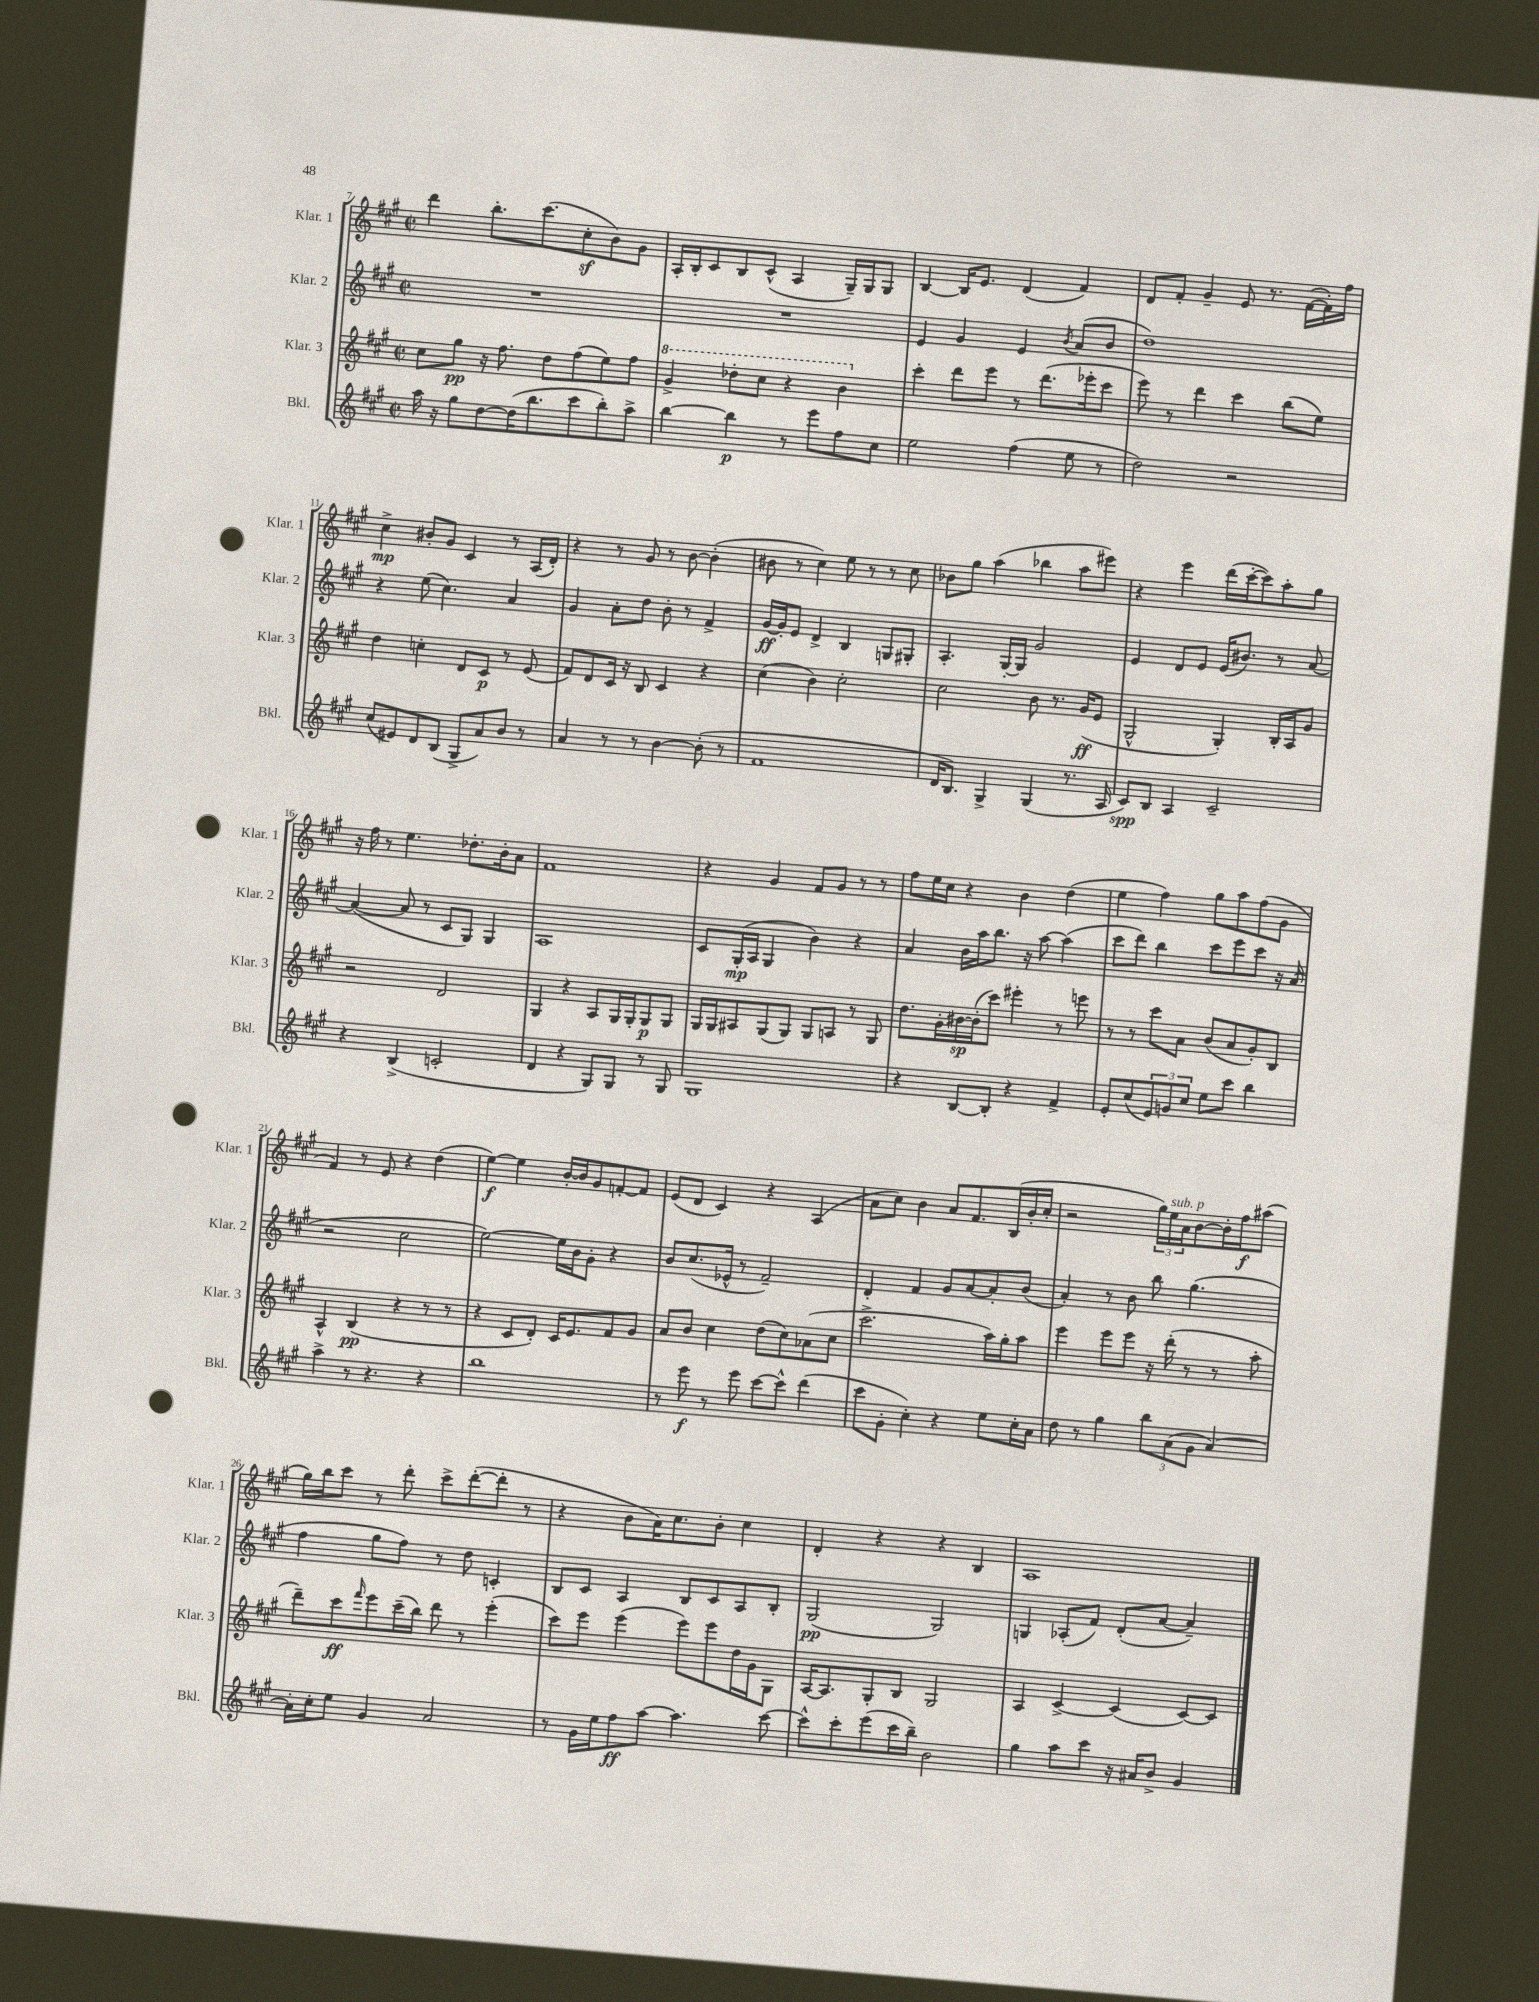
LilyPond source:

<<
\new StaffGroup <<
\new Staff = "s0" \with { instrumentName = "Klar. 1" shortInstrumentName = "Klar. 1" } {
    \clef treble \key a \major \defaultTimeSignature \time 2/2
    d'''4 b''8.-. cis'''8.( cis''8-.\sf b'8) gis'8 |
    a16-. b16-. cis'8 b8 cis'8-^( a4 gis16--) gis16 gis8 |
    b4~ b16 e'8. d'4( fis'4) |
    d'8 fis'8-. gis'4-- e'8 r8. fis'16~( fis'16-.) fis''16 |
    cis''4->\mp bis'8-. gis'8 cis'4 r8 a16( d'16-.) |
    r4 r8 gis'8 r8 b'8~ b'4-.( |
    bis'8 r8 cis''4) e''8 r8 r8 cis''8 |
    bes'8 gis''8 a''4( bes''4 a''8 eis'''8) |
    r4 e'''4 d'''16( cis'''16~-. cis'''8) a''8-. gis''8 |
    r16 fis''16 r8 e''4. des''8.-. b'16-. a'8 |
    fis'1 |
    r4 gis'4 fis'8 gis'8 r8 r8 |
    fis''8 e''16 cis''16 r4 b'4 d''4( |
    e''4 fis''4) gis''8 a''8 fis''8( gis'8 |
    fis'4) r8 e'8 r4 d''4( |
    e''4~\f) e''4 b'16~-. b'16 gis'8 f'8~-. f'8 |
    e'8( d'8 cis'4) r4 a4( |
    a'8 cis''8) b'4 a'8 fis'8. b16( b'16-. cis''16-. |
    r2 \tuplet 3/2 { gis''16) e''16^\markup { \italic "sub. p" } a'16 } b'8~ b'16-. fis''16\f ais''8( |
    gis''16) b''16 cis'''8 r8 d'''8-. cis'''8-> d'''8~-.( d'''8-. r8 |
    r4 b'8 a'16) cis''8. b'8-. cis''4 |
    d'4-. r4 r4 b4 |
    a1 \bar "|." |
}
\new Staff = "s1" \with { instrumentName = "Klar. 2" shortInstrumentName = "Klar. 2" } {
    \clef treble \key a \major \defaultTimeSignature \time 2/2
    R1 |
    R1 |
    e'4 gis'4 e'4 \acciaccatura { b'8 } a'8( b'8 |
    d''1) |
    r4 e''8( cis''4.) a'4 |
    gis'4 a'8-. d''8 b'8-. r8 fis'4-> |
    gis'16~\ff gis'16-. e'8 d'4-> b4 g8 gis8-. |
    a4.-. gis16~-. gis16 gis'2 |
    e'4 d'8 e'8 e'16( bis'8.) r8 a'8~ |
    a'4~( a'8 r8 cis'8 gis8) gis4 |
    a1 |
    cis'8 gis16-.\mp( a16 gis4 b'4) r4 |
    a'4 b'16 a''16 b''8. r16 a''8~ a''4( |
    cis'''8 d'''8) b''4 cis'''8 e'''8 cis'''8 r16 a'16( |
    r2 cis''2 |
    e''2~) e''16 b'16 gis'8-. r4 |
    b'8 cis''8.( ees'16-^ r8 fis'2--) |
    d'4-. fis'4 gis'8 a'8~ a'8-. b'8( |
    a'4-.) r8 b'8 b''8 gis''4.( |
    fis''4 gis''8 fis''8) r8 d''8 c'4-. |
    b8 cis'8 a4 b8 cis'8 a8 b8-. |
    gis2\pp( gis2) |
    g4 aes8-.( fis'8) d'8-.( a'8~ a'4--) \bar "|." |
}
\new Staff = "s2" \with { instrumentName = "Klar. 3" shortInstrumentName = "Klar. 3" } {
    \clef treble \key a \major \defaultTimeSignature \time 2/2
    cis''8 gis''8\pp r16 fis''8. d''8 fis''8( e''8) fis''8 |
    \ottava #1 gis''4-> des'''8-. cis'''8 r4 b''4 \ottava #0 |
    cis'''4-. d'''8 e'''8 r8 d'''8.( ees'''16-. cis'''8 |
    e'''8) r8 d'''4 cis'''4 b''8( e''8) |
    d''4 c''4-. d'8 cis'8\p r8 e'8( |
    fis'8) d'8 cis'16 r16 b8 cis'4 r4 |
    cis''4( b'4) cis''2-. |
    cis''2 b'8 r8. gis'16\ff( e'8 |
    gis2-^ gis4-.) b16-. a16 gis'8 |
    r2 d'2 |
    gis4 r4 a8 gis16 gis16-. gis8\p gis8 |
    gis16 gis16 ais8 gis8( gis8) gis8 a8 r8 gis8 |
    d''8. gis'16-. bis'16~\sp bis'16-.( cis'''8) eis'''4-. r8 e'''8 |
    r8 r8 cis'''8 a'8 b'8( a'8 gis'8-.) b8 |
    a4-^ b4\pp( r4 r8 r8 |
    r4 cis'8 d'8-.) cis'16 e'8. fis'8 gis'8 |
    a'8 b'8 cis''4 d''8( cis''8) aes'8( cis''8 |
    cis'''2.-> a''16) gis''16-. a''8 |
    e'''4 e'''8 e'''8 r16 d'''16-.( r8 r8 a''8-. |
    d'''8--) cis'''8\ff \grace { fis'''16 } e'''8 cis'''16--( b''16) d'''8 r8 e'''4-.( |
    cis'''8) e'''8 e'''4( e'''8) e'''8 d''16 gis'16 gis8 |
    a16~ a8. gis8-. b8 gis2 |
    a4 cis'4~-> cis'4( cis'8~) cis'8 \bar "|." |
}
\new Staff = "s3" \with { instrumentName = "Bkl." shortInstrumentName = "Bkl." } {
    \clef treble \key a \major \defaultTimeSignature \time 2/2
    a''16 r16 gis''8 d''8~ d''16( b''8. cis'''8 b''8-.) a''8-> |
    b''4~ b''4\p r8 e'''8 fis''8 cis''8 |
    e''2 fis''4( e''8 r8 |
    d''2) r2 |
    cis''8( eis'8) d'8 b8( gis8-> a'8) b'8 r8 |
    a'4 r8 r8 b'4~ b'8-.( r8 |
    fis'1 |
    d'16 b8.) gis4-> gis4( r8. a16 |
    cis'8\spp) b8 a4 cis'2-- |
    r4 b4->( c'2-. |
    d'4 r4 gis8) gis8 r8 gis8 |
    gis1 |
    r4 b8~ b8-. r4 fis'4-> |
    e'8-. cis''8( \tuplet 3/2 { e'8) g'8 cis''8 } e''8 cis'''8 b''4 |
    a''4-> r8 r4. r4 |
    b''1 |
    r8 e'''8\f r8 e'''8 cis'''8~ cis'''8-^ d'''4( |
    cis'''8 gis'8-. cis''4-.) r4 e''8 cis''16-. a'16 |
    d''8 r8 gis''4 \tuplet 3/2 { b''8 a'8( gis'8 } a'4~) |
    a'16-. cis''16-. e''8 gis'4 a'2 |
    r8 gis'16 e''16 fis''8\ff a''8~ a''4. cis'''8~ |
    cis'''8-^ cis'''8-. e'''8( cis'''16 b''16--) b'2 |
    gis''4 a''8 cis'''8 r16 ais'16 b'8-> gis'4 \bar "|." |
}
>>
>>
\layout { \context { \Score currentBarNumber = #7 } }
